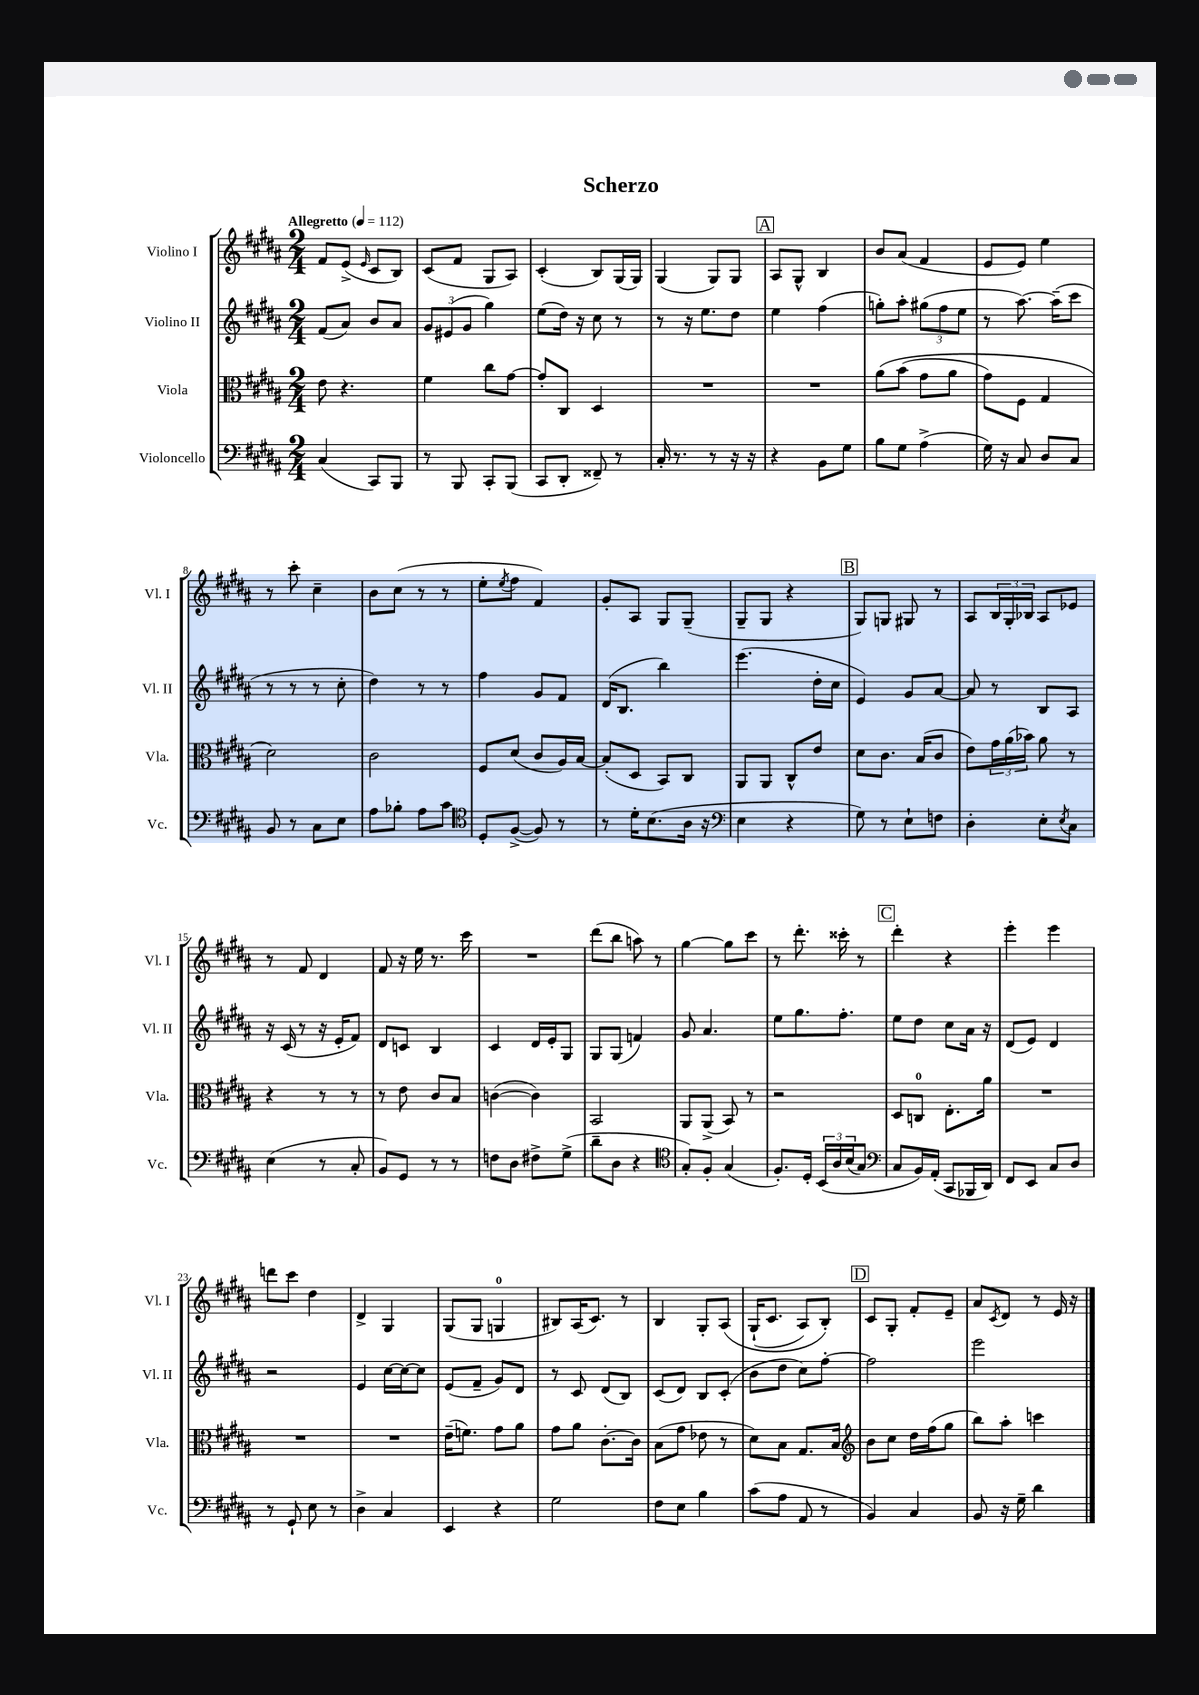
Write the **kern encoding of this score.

**kern	**kern	**kern	**kern
*staff4	*staff3	*staff2	*staff1
*clefF4	*clefC3	*clefG2	*clefG2
*k[f#c#g#d#a#]	*k[f#c#g#d#a#]	*k[f#c#g#d#a#]	*k[f#c#g#d#a#]
*M2/4	*M2/4	*M2/4	*M2/4
*MM112	*MM112	*MM112	*MM112
(4C#	8e	(8f#	8f#
.	4.r	8a#)	(8e^
.	.	.	16qqe
8CC#)	.	8b	8c#
8BBB	.	8a#	8B)
=	=	=	=
8r	4f#	12g#	(8c#
.	.	(12e#	.
8BBB	.	.	8f#
.	.	12g#	.
8CC#'	8cc#	4gg#)	8G#
(8BBB	[8g#	.	8A#)
=	=	=	=
8CC#	8g#']	(8ee	(4c#'
8DD#'	8C#	16dd#)	.
.	.	16r	.
8FF##~)	4D#	8cc#	8B)
8r	.	8r	(16G#
.	.	.	16G#)
=	=	=	=
16C#'	2r	8r	(4G#
8.r	.	.	.
.	.	16r	.
.	.	8.ee	.
8r	.	.	8G#)
16r	.	8dd#	8G#
16r	.	.	.
=	=	=	=
4r	2r	4ee	8A#
.	.	.	8G#^^
8BB	.	(4ff#	4B
8G#	.	.	.
=	=	=	=
8B	&(8a#	8gg')	8b
8G#	(8b	8aa#'	(8a#
(4A#^	8g#	(12gg#	4f#
.	.	12ff#	.
.	8a#	.	.
.	.	12ee	.
=	=	=	=
16G#)	8g#)	8r	8e
16r	.	.	.
8C#	8F#	[8.aa#)	8e)
8D#	4G#	.	4ee
.	.	(16aa#~]	.
8C#	.	8ccc#	.
=	=	=	=
8BB	2d#&)	8r	8r
8r	.	8r	8ccc#'
8C#	.	8r	4cc#~
8E	.	8cc#'	.
=	=	=	=
8A#	2c#	4dd#)	8b
8B-'	.	.	(8cc#
8A#	.	8r	8r
8c#	.	8r	8r
=	=	=	=
*clefC4	*	*	*
8D#'	8F#	4ff#	8ee'
.	.	.	8qee
([8F#^	(8d#	.	8ff#
8F#])	8c#	8g#	4f#)
8r	16A#)	8f#	.
.	[16B	.	.
=	=	=	=
8r	(8B']	(16d#	8g#'
.	.	8.B	.
16d#'	8D#	.	8A#
(8.B	.	.	.
.	8BB)	4bb)	8G#
16A#	8C#	.	(8G#~
16r	.	.	.
=	=	=	=
*clefF4	*	*	*
4E	8AA#	(4.eee	8G#~
.	8AA#	.	8G#
4r	8C#^^	.	4r
.	8e	16dd#'	.
.	.	16cc#	.
=	=	=	=
8G#)	8d#	4e)	8G#)
8r	8.c#	.	8G
8E`	.	8g#	8G#
.	(16B	.	.
8F	8c#	[8a#	8r
=	=	=	=
4D#'	8e)	8a#]	8A#
.	24g#	8r	24B
.	(24a#	.	24G#'
.	24b-)	.	24B-
8E'	8a#	8B	8A#
8qE	.	.	.
8C#	8r	8A#	8e-
=	=	=	=
(4E	4r	16r	8r
.	.	(16c#	.
.	.	8r	8f#
8r	8r	16r	4d#
.	.	16e'	.
8C#'	8r	8f#)	.
=	=	=	=
8BB)	8r	8d#	8f#
8GG#	8e	8c	16r
.	.	.	16ee
8r	8c#	4B	8.r
8r	8B	.	.
.	.	.	16ccc#
=	=	=	=
8F	([4c	4c#	2r
8D#	.	.	.
8F#^	4c])	16d#	.
.	.	16e'	.
(8G#^	.	8G#	.
=	=	=	=
8d#~	2BB	8G#	(8ddd#
8D#	.	(8G#	8bb
4r	.	4f)	8aa)
.	.	.	8r
=	=	=	=
*clefC4	*	*	*
8G#')	8AA#	8g#	[4gg#
8F#'	(8AA#^	4.a#	.
(4G#	8BB)	.	8gg#]
.	8r	.	8ccc#
=	=	=	=
8.F#')	2r	8ee	8r
.	.	8.gg#	8.ddd#'
16D#'	.	.	.
&(24BB	.	.	.
24A#	.	.	.
.	.	8.ff#'	16ccc##'
(24B	.	.	.
8G#)	.	.	8r
=	=	=	=
*clefF4	*	*	*
8C#	8D#	8ee	4ddd#'
16BB&)	8C	8dd#	.
(16AA#'	.	.	.
8CC#	8.E'	8cc#	4r
16BBB-	.	16a#	.
16DD#)	16a#	16r	.
=	=	=	=
8FF#	2r	(8d#	4eee'
8EE	.	8e)	.
8C#	.	4d#	4eee
8D#	.	.	.
=	=	=	=
8r	2r	2r	8ddd
8GG#`	.	.	8ccc#
8E	.	.	4dd#
8r	.	.	.
=	=	=	=
4D#^	2r	4e	4d#^
4C#	.	[16cc#	4G#
.	.	16cc#_	.
.	.	8cc#]	.
=	=	=	=
4EE	(16e~	(8e	(8G#
.	8.f)	.	.
.	.	8f#~	8G#
4r	8g#	8g#)	4G
.	8a#	8d#	.
=	=	=	=
2G#	8g#	8r	8B#)
.	8a#	8c#	(16A#
.	.	.	8.c#)
.	[8.c#'	(8d#	.
.	.	8B)	8r
.	16c#]	.	.
=	=	=	=
8F#	(8B	(8c#	4B
8E	8g#	8d#)	.
4B	8e-	8B	8G#'
.	8r	(8c#'	&(8A#
=	=	=	=
(8c#	8d#)	8b	(16G#`
.	.	.	8.c#
8A#	8B	8dd#	.
8AA#	8.G#	8cc#)	8A#)
8r	.	[8ff#'	8B'&)
.	16B	.	.
=	=	=	=
*	*clefG2	*	*
4BB)	8b	2ff#]	8c#
.	8cc#	.	8G#'
4C#	16dd#	.	8f#'
.	(16ff#	.	.
.	8gg#	.	8e~
=	=	=	=
8BB	8bb)	2eee	8a#
.	.	.	8qc#
16r	8aa#'	.	8d#
16G#~	.	.	.
4d#	4ccc	.	8r
.	.	.	16e
.	.	.	16r
==	==	==	==
*-	*-	*-	*-
